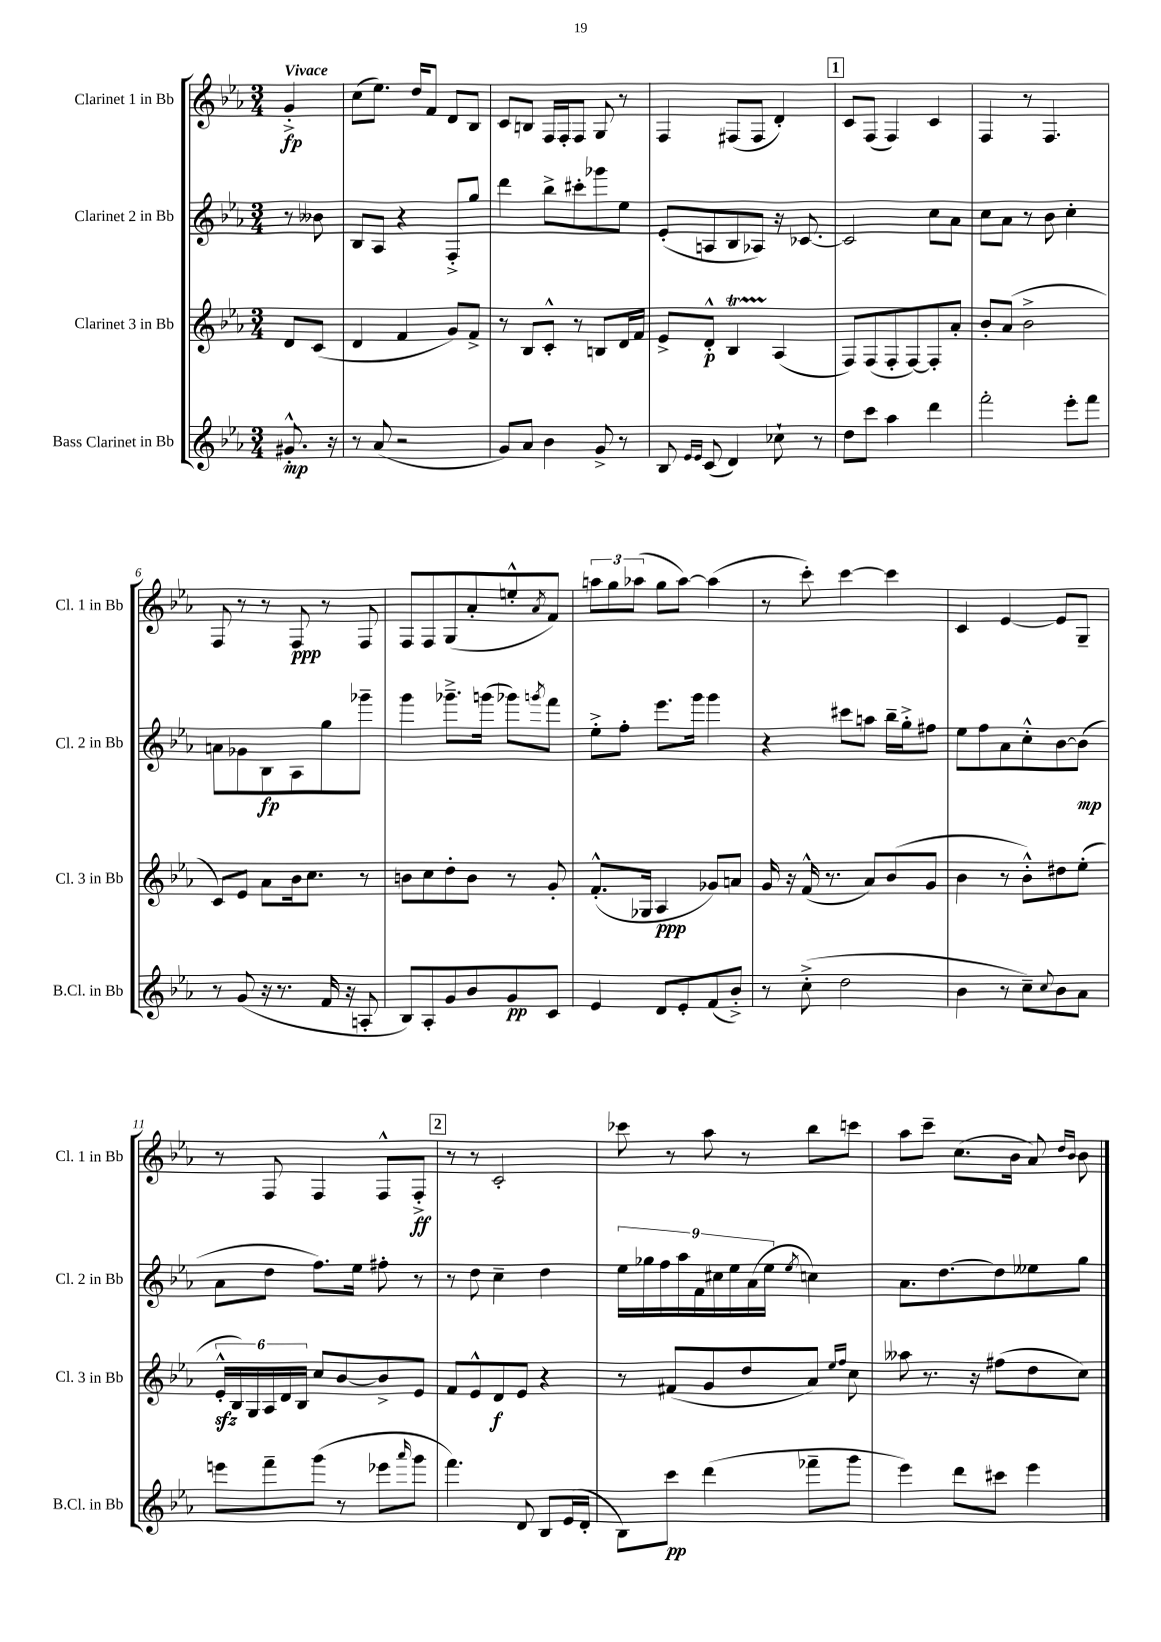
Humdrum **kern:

**kern	**kern	**kern	**kern
*staff4	*staff3	*staff2	*staff1
*clefG2	*clefG2	*clefG2	*clefG2
*k[b-e-a-]	*k[b-e-a-]	*k[b-e-a-]	*k[b-e-a-]
*M3/4	*M3/4	*M3/4	*M3/4
8.g#'^^/	8d/L	8r	4g'^/
.	(8c/J	8b--\	.
16r	.	.	.
=	=	=	=
8r	4d/	8B-/L	(8cc\L
(8a-/	.	8A-/J	8.ee-\J)
2r	4f/	4r	.
.	.	.	16dd/LK
.	.	.	8f/J
.	8g/L)	8F'^/L	8d/L
.	8f^/J	8gg/J	8B-/J
=	=	=	=
8g/L)	8r	4ddd\	8c/L
8a-/J	8B-/L	.	8B/J
4b-\	8c'^^/J	8bb-^\L	16F/LL
.	.	.	16F'/J
.	8r	8ccc#'\	8F/J
8g^/	8B/L	8ggg-\	8G/
8r	16d/L	8ee-\J	8r
.	16f/JJ	.	.
=	=	=	=
8B-/	8e-^/L	(8e-'/L	4F/
16qqe-/LL	.	.	.
16qqe-/JJ	.	.	.
(8c/	8d'^^/J	8A/	.
4d/)	4B-/	8B-/	(8F#/L
.	.	8A-/J)	8F#/J
8cc-`\	(4A-/	16r	4d'/)
.	.	[8.c-/	.
8r	.	.	.
=	=	=	=
8dd\L	8F/L)	2c-/]	8c/L
8ccc\J	(8F/	.	(8F/J
4aa-\	8F'/	.	4F/)
.	[8F/)	.	.
4ddd\	8F'/]	8cc\L	4c/
.	8a-'/J	8a-\J	.
=	=	=	=
2fff'\	8b-'/L	8cc\L	4F/
.	(8a-/J	8a-\J	.
.	2b-^\	8r	8r
.	.	8b-\	4.F/
8eee-'\L	.	4cc'\	.
8fff\J	.	.	.
=	=	=	=
8r	8c/L)	8a\L	8F/
(8g/	8e-/J	8g-\	8r
16r	8a-\L	8B-\	8r
8.r	.	.	.
.	16b-\k	8A-\	8F/
.	8.cc\J	.	.
16f/	.	8gg\	8r
16r	.	.	.
8A'/	8r	8ggg-~\J	8F/
=	=	=	=
8B-/L)	8b\L	4ggg\	8F/L
8A-'/	8cc\	.	8F/
8g/	8dd'\	8.ggg-~^\L	(8G/
8b-/	8b\J	.	8a-'/
.	.	(16ggg\Jk	.
8g/	8r	8ggg-\L)	8ee'^^/
.	.	8qggg/	8qa-/
8c/J	8g'/	8fff\J	8f/J)
=	=	=	=
4e-/	(8.f'^^/L	8ee-'^\L	12aa\L
.	.	.	12gg\
.	.	8ff'\J	.
.	.	.	(12aa-\J
.	16G-/Jk	.	.
8d/L	4A-/	8.eee-\L	8gg\L
8e-'/	.	.	[8aa-\J)
.	.	16ggg\Jk	.
(8f/	8g-/L)	4ggg\	(4aa-\]
8b-'^/J)	8a/J	.	.
=	=	=	=
8r	16g/	4r	8r
.	16r	.	.
(8cc'^\	(16f^^/	.	8ccc'\)
.	8.r	.	.
2dd\	.	8ccc#\L	[4ccc\
.	8a-/L)	8aa\J	.
.	(8b-/	16bb-~\LL	4ccc\]
.	.	16gg'^\J	.
.	8g/J	8ff#\J	.
=	=	=	=
4b-\	4b-\	8ee-\L	4c/
.	.	8ff\	.
8r	8r	8a-\	[4e-/
8cc~\L)	8b-'^^\L)	8cc'^^\	.
8qqcc/	.	.	.
8b-\	8dd#\	[8b-\	8e-/]L
8a-\J	(8ee-'\J	(8b-\]J	8G~/J
=	=	=	=
8eee\L	24e-'^^/LL	8a-\L	8r
.	24B-/)	.	.
.	24G/	.	.
8fff~\	24A-/	8dd\J	8F/
.	24d/	.	.
.	24B-/JJ	.	.
(8ggg\J	8cc/L	8.ff\L)	4F/
8r	[8b-/	.	.
.	.	16ee-\Jk	.
8eee-\L	8b-^/]	8ff#'\	8F^^/L
16qqaaa-/	.	.	.
8ggg\J	8e-/J	8r	8F'^/J
=	=	=	=
4.fff\)	8f/L	8r	8r
.	8e-^^/	8dd\	8r
.	8d/	4cc~\	2c'/
8d/	8e-/J	.	.
8B-/L	4r	4dd\	.
(16e-/L	.	.	.
16d'/JJ	.	.	.
=	=	=	=
8B-\L)	8r	18ee-\LL	8ccc-\
.	.	18gg-\	.
.	.	18ff\	.
8ccc\J	(8f#/L	.	8r
.	.	18aa-\	.
.	.	18f\	.
(4ddd\	8g/	.	8aa-\
.	.	18cc#\	.
.	.	18ee-\	.
.	8dd/	.	8r
.	.	(18a-\	.
.	.	18ee-\JJ	.
.	.	8qee-/	.
8fff-~\L	8a-/J)	4cc\)	8bb-\L
.	16qqee-/LL	.	.
.	16qqff/JJ	.	.
8ggg\J	8cc\	.	8ccc\J
=	=	=	=
4eee-\)	8aa--\	8.a-\L	8aa-\L
.	8.r	.	8ccc~\J
.	.	[8.dd\	.
8ddd\L	.	.	(8.cc\L
.	16r	.	.
8ccc#\J	(8ff#\L	8dd\]	.
.	.	.	16b-\Jk
4eee-\	8dd\	8ee--\	8a-/)
.	.	.	16qqdd/LL
.	.	.	16qqb-/JJ
.	8cc\J)	8gg\J	8b-\
==	==	==	==
*-	*-	*-	*-
